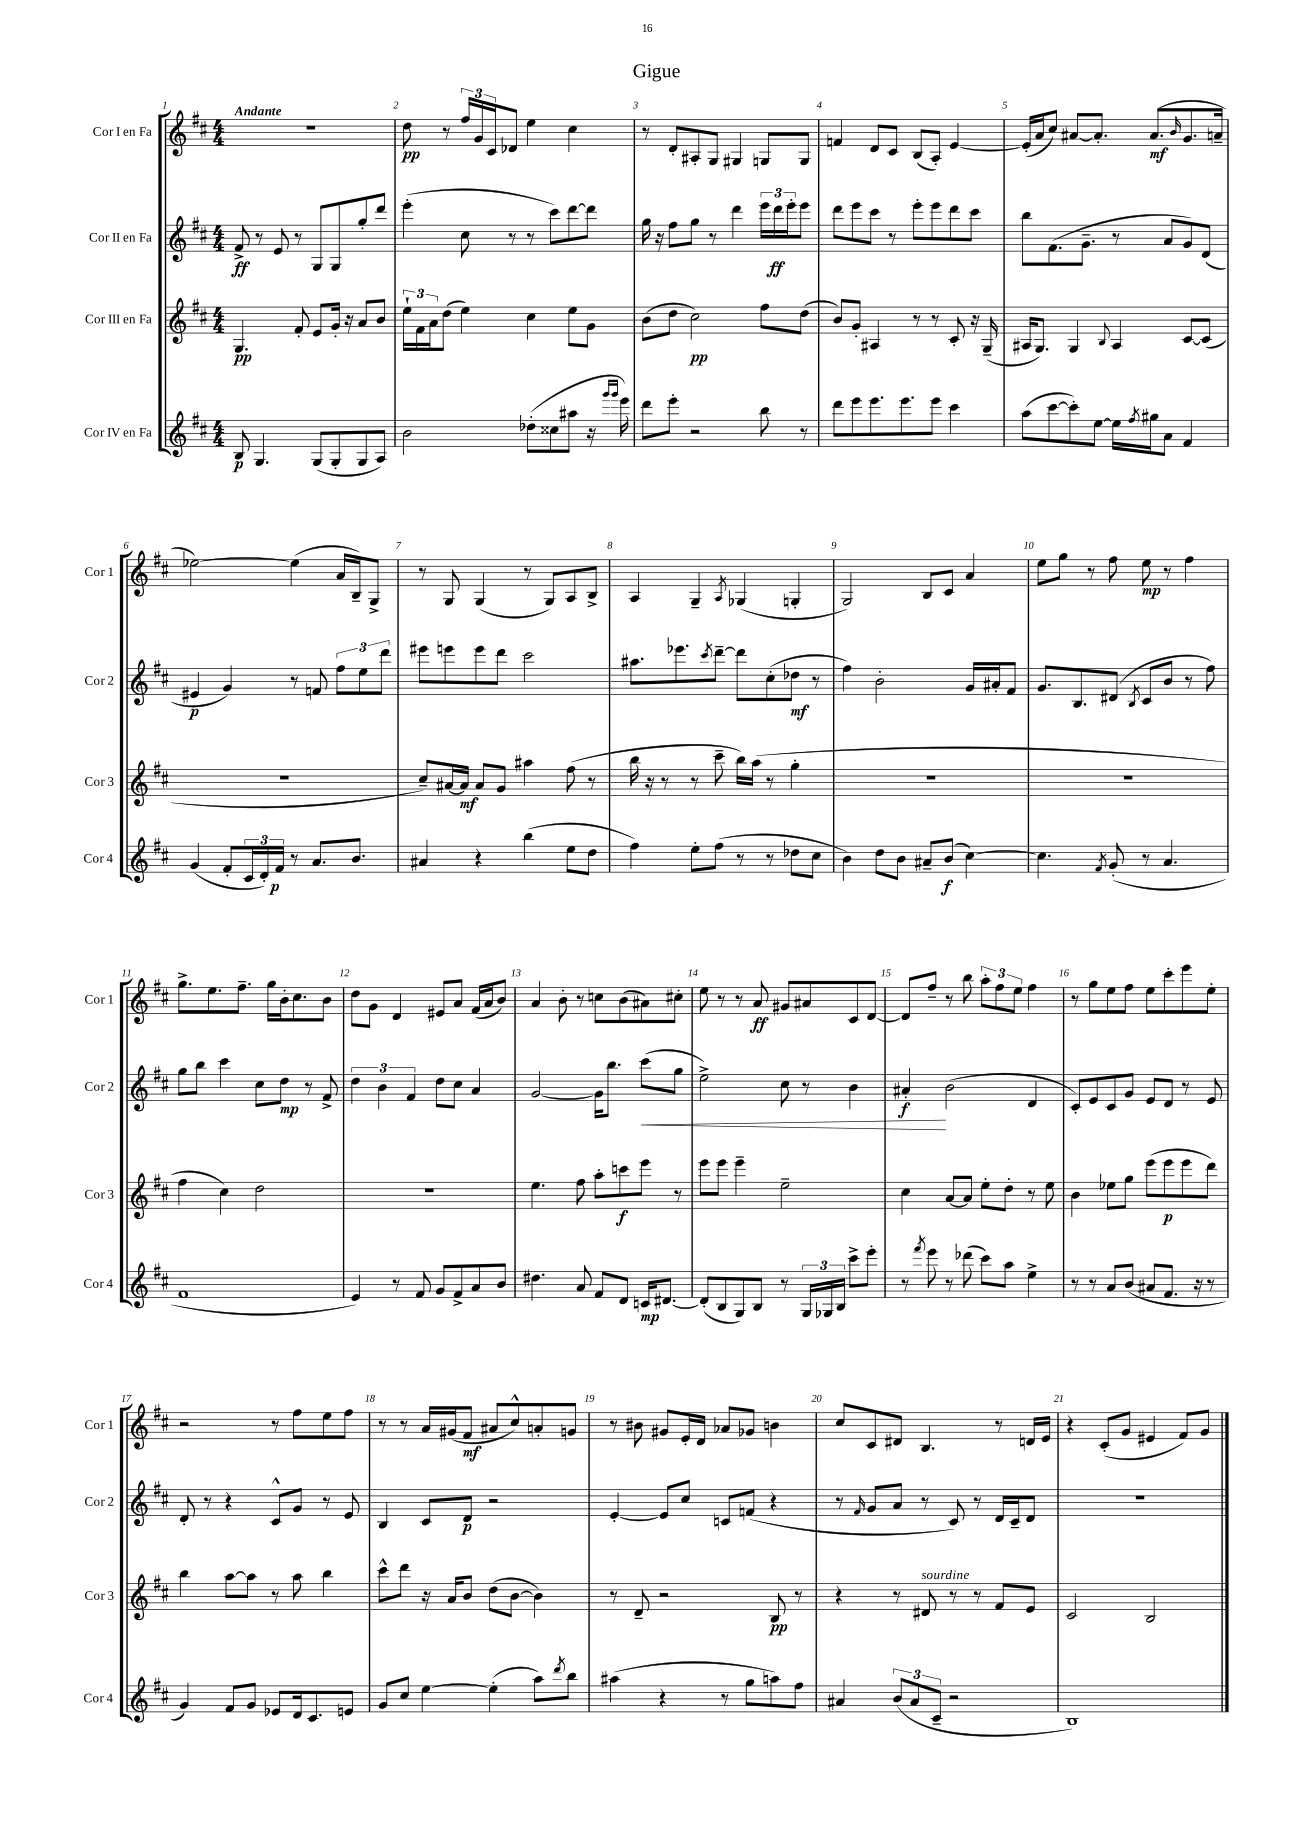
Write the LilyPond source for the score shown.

\header { title = "Gigue" }
<<
\new StaffGroup <<
\new Staff = "s0" \with { instrumentName = "Cor I en Fa" shortInstrumentName = "Cor 1" } {
    \clef treble \key d \major \numericTimeSignature \time 4/4 \tempo "Andante"
    r1 |
    d''8\pp r8 \tuplet 3/2 { fis''16 g'16 cis'16 } des'8 e''4 cis''4 |
    r8 d'8-. ais8-. g8 gis4 g8 g8 |
    f'4 d'8 cis'8 b8( a8-.) e'4~ |
    e'16-.( a'16 cis''8) ais'8~ ais'8.-. ais'8.\mf( \grace { b'16 } g'8. a'16-- |
    ees''2~) ees''4( a'16 b16--) g8-> |
    r8 g8 g4( r8 g8) a8 b8-> |
    a4 g4-- \acciaccatura { a8 } ges4( g4-. |
    g2) b8 cis'8 a'4 |
    e''8 g''8 r8 fis''8 e''8\mp r8 fis''4 |
    g''8.-> e''8. fis''8.-- g''16 b'16-. cis''8. b'8 |
    d''8 g'8 d'4 eis'8 a'8 fis'16( a'16 b'8) |
    a'4 b'8-. r8 c''8 b'8( ais'8) cis''8-. |
    e''8 r8 r8 a'8\ff gis'8 ais'8 cis'8 d'8~ |
    d'8 fis''8-- r8 b''8 \tuplet 3/2 { a''8-. fis''8 e''8 } fis''4 |
    r8 g''8 e''8 fis''8 e''8 cis'''8-. e'''8 e''8-. |
    r2 r8 fis''8 e''8 fis''8 |
    r8 r8 a'16 gis'16( fis'8\mf ais'8 cis''8-^) a'8-. g'8 |
    r8 bis'8 gis'8 e'16-. d'16 aes'8 ges'8 b'4 |
    cis''8 cis'8 dis'8 b4. r8 d'16 e'16 |
    r4 cis'8-.( g'8 eis'4 fis'8) g'8 \bar "|." |
}
\new Staff = "s1" \with { instrumentName = "Cor II en Fa" shortInstrumentName = "Cor 2" } {
    \clef treble \key d \major \numericTimeSignature \time 4/4
    fis'8->\ff r8 e'8 r8 g8 g8 g''8-. d'''8 |
    e'''4-.( cis''8 r8 r8 cis'''8) d'''8~ d'''8 |
    g''16 r16 fis''8 g''8 r8 d'''4 \tuplet 3/2 { e'''16 d'''16\ff e'''16-. } e'''8 |
    d'''8 e'''8 cis'''8 r8 e'''8-. e'''8 d'''8 cis'''8 |
    b''8 fis'8.( g'8.-- r8 a'8 g'8) d'8( |
    eis'4\p g'4) r8 f'8 \tuplet 3/2 { fis''8 e''8 d'''8 } |
    eis'''8 e'''8 e'''8 d'''8 cis'''2 |
    ais''8. ees'''8. \acciaccatura { cis'''8 } d'''8~-- d'''8 cis''8-.( des''8\mf r8 |
    fis''4) b'2-. g'16 ais'16-. fis'8 |
    g'8. b8. dis'8( \acciaccatura { b8 } cis'8 b'8 r8 fis''8) |
    g''8 b''8 cis'''4 cis''8 d''8\mp r8 fis'8-> |
    \tuplet 3/2 { d''4 b'4 fis'4 } d''8 cis''8 a'4 |
    g'2~ g'16 b''8. cis'''8\<( g''8 |
    e''2->) cis''8 r8 b'4 |
    ais'4-.\f\! b'2( d'4 |
    cis'8-.) e'8 cis'8 g'8 e'8 d'8 r8 e'8 |
    d'8-. r8 r4 cis'8-^ g'8 r8 e'8 |
    b4 cis'8 d'8\p r2 |
    e'4~-. e'8 cis''8 c'8 f'8( r4 |
    r8 \grace { fis'16 } g'8 a'8 r8 cis'8) r8 d'16 cis'16-- d'8 |
    R1 \bar "|." |
}
\new Staff = "s2" \with { instrumentName = "Cor III en Fa" shortInstrumentName = "Cor 3" } {
    \clef treble \key d \major \numericTimeSignature \time 4/4
    g4.\pp fis'8-. e'8 g'16-. r16 a'8 b'8 |
    \tuplet 3/2 { e''16-! fis'16 a'16 } d''8( e''4) cis''4 e''8 g'8 |
    b'8( d''8 cis''2\pp) fis''8 d''8( |
    b'8) g'8-. ais4 r8 r8 cis'8-. r16 g16--( |
    ais16 g8.) g4 \appoggiatura { b8 } ais4 cis'8~ cis'8( |
    R1 |
    cis''8--) ais'16~ ais'16\mf ais'8 g'8 ais''4 fis''8( r8 |
    b''16 r16 r8 r8 cis'''8-- b''16) a''16( r8 g''4-. |
    R1 |
    R1 |
    fis''4 cis''4) d''2 |
    R1 |
    e''4. fis''8 a''8-. c'''8\f e'''8 r8 |
    e'''8 e'''8 e'''4-- e''2-- |
    cis''4 a'8~ a'8 e''8-. d''8-. r8 e''8 |
    b'4 ees''8 g''8 e'''8( e'''8\p e'''8 d'''8) |
    b''4 a''8~ a''8 r8 a''8 b''4 |
    cis'''8-^ d'''8 r16 a'16 b'8 d''8( b'8~ b'4) |
    r8 d'8-- r2 b8\pp r8 |
    r4 r8 dis'8^\markup { \italic "sourdine" } r8 r8 fis'8 e'8 |
    cis'2 b2 \bar "|." |
}
\new Staff = "s3" \with { instrumentName = "Cor IV en Fa" shortInstrumentName = "Cor 4" } {
    \clef treble \key d \major \numericTimeSignature \time 4/4
    b8\p g4. g8( g8-. g8 a8) |
    b'2 des''8-.( cisis''8 ais''8 r16 \grace { g'''16 g'''16 } e'''16) |
    d'''8 e'''8-. r2 b''8 r8 |
    d'''8 e'''8 e'''8. e'''8. e'''8 cis'''4 |
    a''8( cis'''8~ cis'''8-.) e''8~ e''16 \acciaccatura { fis''8 } gis''16 a'8 fis'4 |
    g'4( fis'8-. \tuplet 3/2 { cis'16 d'16-.) fis'16\p } r8 a'8. b'8. |
    ais'4 r4 b''4( e''8 d''8 |
    fis''4) e''8-. fis''8( r8 r8 des''8 cis''8 |
    b'4) d''8 b'8 ais'8-- b'8\f( cis''4~) |
    cis''4. \acciaccatura { fis'8 } g'8-.( r8 a'4. |
    fis'1 |
    e'4) r8 fis'8 g'8 fis'8-> a'8 b'8 |
    dis''4. a'8 fis'8 d'8 c'16\mp dis'8.~ |
    dis'8-.( b8 g8) b8 r8 \tuplet 3/2 { g16 ges16 b16 } cis'''8-> e'''8-. |
    r8 \acciaccatura { fis'''8 } e'''8 r8 des'''8( cis'''8) a''8 e''4-> |
    r8 r8 a'8 b'8( ais'8 fis'8. r16 r8 |
    g'4) fis'8 g'8 ees'8 d'16 cis'8. e'8 |
    g'8 cis''8 e''4~ e''4-.( a''8) \acciaccatura { d'''8 } b''8 |
    ais''4( r4 r8 g''8 a''8) fis''8 |
    ais'4 \tuplet 3/2 { b'8( ais'8 cis'8-- } r2 |
    b1) \bar "|." |
}
>>
>>
\layout { \context { \Score \override BarNumber.break-visibility = ##(#f #t #t) barNumberVisibility = #all-bar-numbers-visible } }
